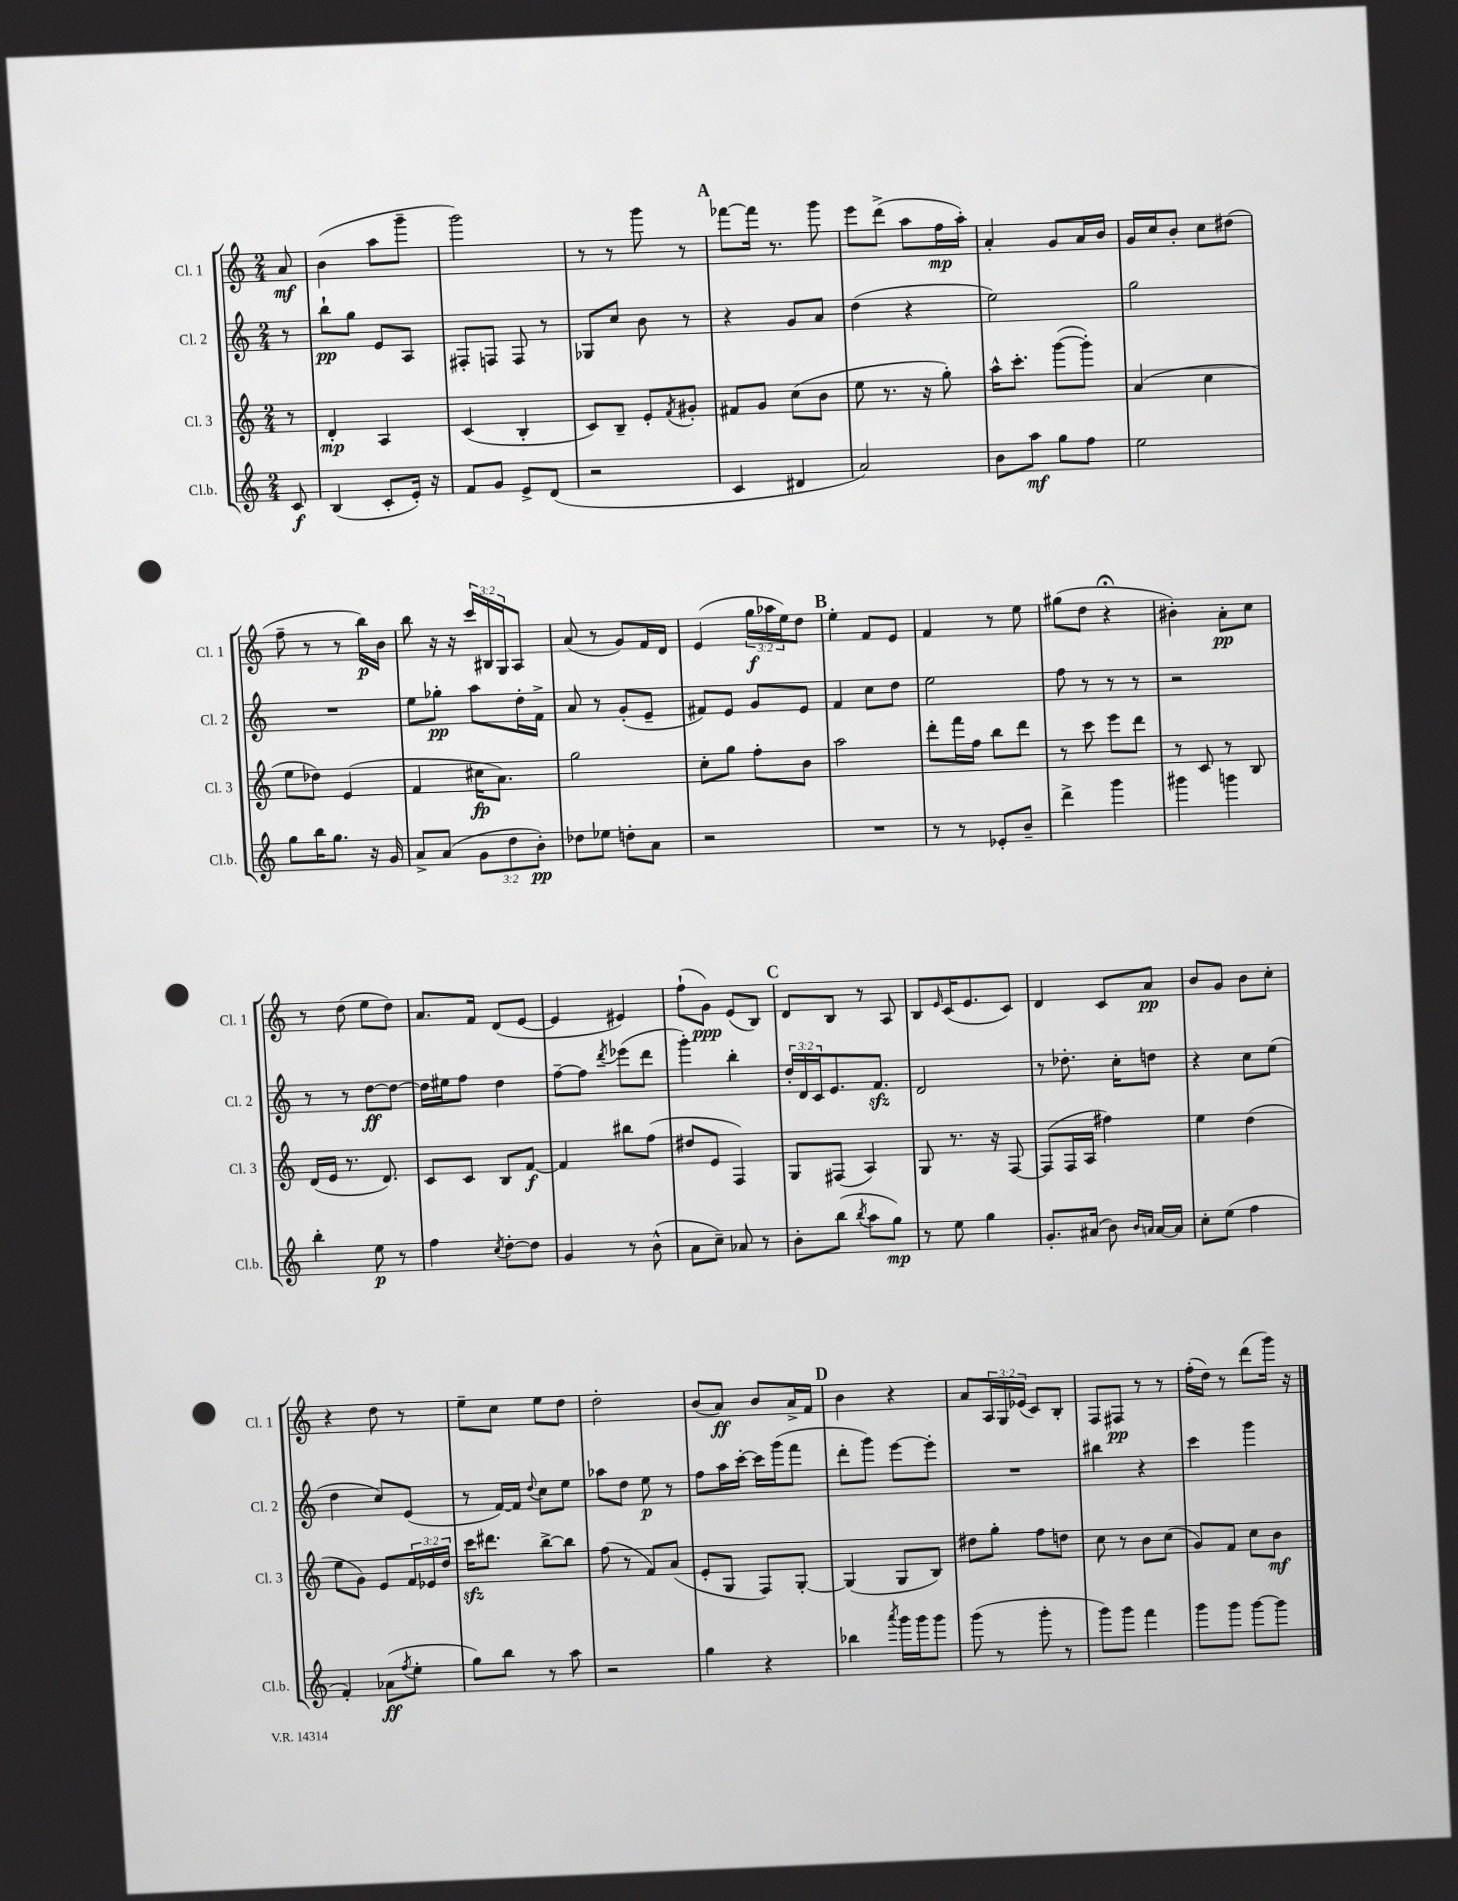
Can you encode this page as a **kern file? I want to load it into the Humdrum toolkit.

**kern	**kern	**kern	**kern
*staff4	*staff3	*staff2	*staff1
*clefG2	*clefG2	*clefG2	*clefG2
*k[]	*k[]	*k[]	*k[]
*M2/4	*M2/4	*M2/4	*M2/4
8c/	8r	8r	8a/
=	=	=	=
(4B/	4d'/	8bb`\L	(4b\
.	.	8gg\J	.
8c'/L	4A/	8e/L	8aa\L
16e'/Jk)	.	8A/J	8ggg~\J
16r	.	.	.
=	=	=	=
8f/L	(4c/	8F#'/L	2ggg\)
8g/J	.	8F/J	.
8e^/L	4B'/	8F/	.
(8d/J	.	8r	.
=	=	=	=
2r	8c/L)	8G-/L	8r
.	8B~/J	8cc/J	8r
.	8e'/L	8b\	8ggg\
.	8qf/	.	.
.	8g#'/J	8r	8r
=	=	=	=
4c/	8f#/L	4r	[8fff-\L
.	8g/J	.	16fff-\]Jk
.	.	.	8.r
4d#/	(8cc\L	8g/L	.
.	8b\J	8a/J	8ggg\
=	=	=	=
2a/)	8ee\	(4dd\	8eee\L
.	8.r	.	(8ddd^\J
.	.	4r	8aa\L
.	16r	.	.
.	8gg'\)	.	16ff\L
.	.	.	16aa'\JJ)
=	=	=	=
8b\L	16aa^^\LK	2ee\)	4a'/
.	8.ccc'\J	.	.
8aa\J	.	.	.
8gg\L	([8ggg\L	.	8g/L
8ff\J	8ggg'\]J)	.	16a/L
.	.	.	16b/JJ
=	=	=	=
2ee\	(4a/	2gg\	16g/LL
.	.	.	16cc/J
.	.	.	8b'/J
.	4cc\	.	8cc\L
.	.	.	(8dd#\J
=	=	=	=
8gg\L	8ee\L	2r	8ff~\
16bb\K	8dd-\J)	.	8r
8.gg\J	.	.	.
.	(4e/	.	8r
16r	.	.	16bb\LL)
16g/	.	.	16b\JJ
=	=	=	=
8a^/L	4f/	8ee\L	8bb\
(8a/J	.	8gg-'\J	16r
.	.	.	16r
12g\L	16cc#\LK	8aa\L	24ccc/LL
.	.	.	24B#/
.	8.a\J)	.	.
12dd\	.	.	24G/J
.	.	16dd'\L	8A/J
12b'\J)	.	.	.
.	.	16f^\JJ	.
=	=	=	=
8dd-\L	2gg\	8a/	(8a/
8ee-\J	.	8r	8r
8dd'\L	.	(8g'/L	8g/L)
8a\J	.	8e~/J	16f/L
.	.	.	16d/JJ
=	=	=	=
2r	8cc'\L	8f#/L)	(4e/
.	8gg\J	8e/J	.
.	8ff'\L	8g/L	24gg\LL
.	.	.	24aa-\
.	.	.	24ee\J)
.	8b\J	8e/J	8dd\J
=	=	=	=
2r	2aa\	4f/	4ee'\
.	.	8cc\L	8f/L
.	.	8dd\J	8e/J
=	=	=	=
8r	8ddd'\L	2ee\	4f/
8r	16fff\L	.	.
.	16ff\JJ	.	.
8e-'/L	8bb\L	.	8r
8b~/J	8ddd\J	.	8ee\
=	=	=	=
4ddd^\	8r	8ff\	(8gg#\L
.	8ccc\	8r	8dd\J
4ggg\	8eee\L	8r	4r;
.	8ddd\J	8r	.
=	=	=	=
4ggg#\	8r	2r	4b#'\)
.	8c/	.	.
4ggg\	8r	.	8a'\L
.	8B/	.	8cc\J
=	=	=	=
4bb'\	(16d/LL	8r	8r
.	16e/JJ	.	.
.	8.r	8r	(8dd\
8ee\	.	[8dd\L	8ee\L
.	8.d/)	.	.
8r	.	8dd\_J	8dd\J)
=	=	=	=
4ff\	8c/L	16dd\]LL	8.a/L
.	.	16ee#\J	.
.	8c/J	8ff\J	.
.	.	.	16f/Jk
8qcc/	.	.	.
[8dd'\L	8B/L	4dd\	(8d/L
8dd\]J	[8f/J	.	[8e/J
=	=	=	=
4g/	4f/]	[8ff~\L	4e/]
.	.	8ff\]J	.
.	.	8qddd/	.
8r	8bb#\L	(8eee-\L	4e#/)
(8b^^\	(8ff\J	8ddd\J	.
=	=	=	=
8a\L	8dd#/L	4ggg'\)	(8ff`\L
8cc~\J)	8e/J	.	8g\J)
8a-/	4F/)	4bb'\	(8e/L
8r	.	.	8B/J)
=	=	=	=
8b'\L	8G/L	24dd'/LL	8d/L
.	.	24d/	.
.	.	24c/J	.
(8bb\J	(8F#/J	8.e/	8B/J
8qbb/	.	.	.
8aa\L	4A/)	.	8r
.	.	8.f/J	.
8gg\J)	.	.	8A/
=	=	=	=
8r	8G/	2d/	8B/L
.	.	.	16qqe/
8ee\	8.r	.	(16c/K
.	.	.	8.e/
4gg\	.	.	.
.	16r	.	.
.	[8F/	.	8c/J)
=	=	=	=
8.g'/L	(8F/]L	8r	4d/
.	16F/L	8.dd-'\	.
(16a#/Jk	16A/JJ	.	.
8b\)	4ff#\)	.	8c/L
.	.	16cc'\LK	.
16qqb/LL	.	.	.
16qqa/JJ	.	.	.
[16a/LL	.	8dd\J	8a/J
16a/]JJ	.	.	.
=	=	=	=
8cc'\L	4ee\	4r	8b/L
(8ee\J	.	.	8g/J
4ff\	(4dd\	8cc\L	8b\L
.	.	(8ee\J	8cc'\J
=	=	=	=
4f'/)	8ee\L	4dd\	4r
.	8g\J)	.	.
(8a-\L	8e/L	8cc/L)	8dd\
8qff/	.	.	.
8ee'\J	24f/L	(8e/J	8r
.	24e-/	.	.
.	24dd/JJ	.	.
=	=	=	=
8gg\L)	16ccc\LK	8r	8ee~\L
.	8.ddd#\J	.	.
8bb\J	.	[16f/LL)	8cc\J
.	.	16f/]JJ	.
.	.	8qqdd/	.
8r	[8bb^\L	8cc\L	8ee\L
8aa\	8bb\]J	8ee\J	8dd\J
=	=	=	=
2r	(8ff\	8aa-\L	2dd'\
.	8r	8dd\J	.
.	8f/L)	8ee\	.
.	(8a/J	8r	.
=	=	=	=
4gg\	8e'/L	8ff\L	(8b/L
.	8G/J	16aa\L	8a/J)
.	.	[16ccc'\JJ	.
4r	8F/L)	16ccc\]LL	8b/L
.	.	(16ggg\J	.
.	[8G'/J	8fff\J	16a^/L
.	.	.	16f/JJ
=	=	=	=
4bb-\	(4G/]	8ddd'\L	4b\
.	.	8ggg\J)	.
8qaaa/	.	.	.
16ggg\LL	8G/L	[8eee\L	4r
16ggg\J	.	.	.
8ggg\J	8B/J)	8eee'\]J	.
=	=	=	=
(8ggg\	8dd#\L	2r	8a/L
8r	8gg'\J	.	24A/L
.	.	.	24G/
.	.	.	(24e-/JJ
8ggg'\	8ff\L	.	8c/L)
8r	8dd\J	.	8B'/J
=	=	=	=
8ggg\L)	8cc\	4bb#\	8F/L
8ggg\J	8r	.	8F#/J
4fff\	8b\L	4r	8r
.	(8cc\J	.	8r
=	=	=	=
8ggg\L	8g/L)	4ccc\	(16ff'\LL
.	.	.	16dd\JJ)
8ggg\J	8f/J	.	8r
[8ggg\L	8cc\L	4ggg\	(8ddd\L
8ggg\]J	8b\J	.	16ggg\Jk)
.	.	.	16r
==	==	==	==
*-	*-	*-	*-
